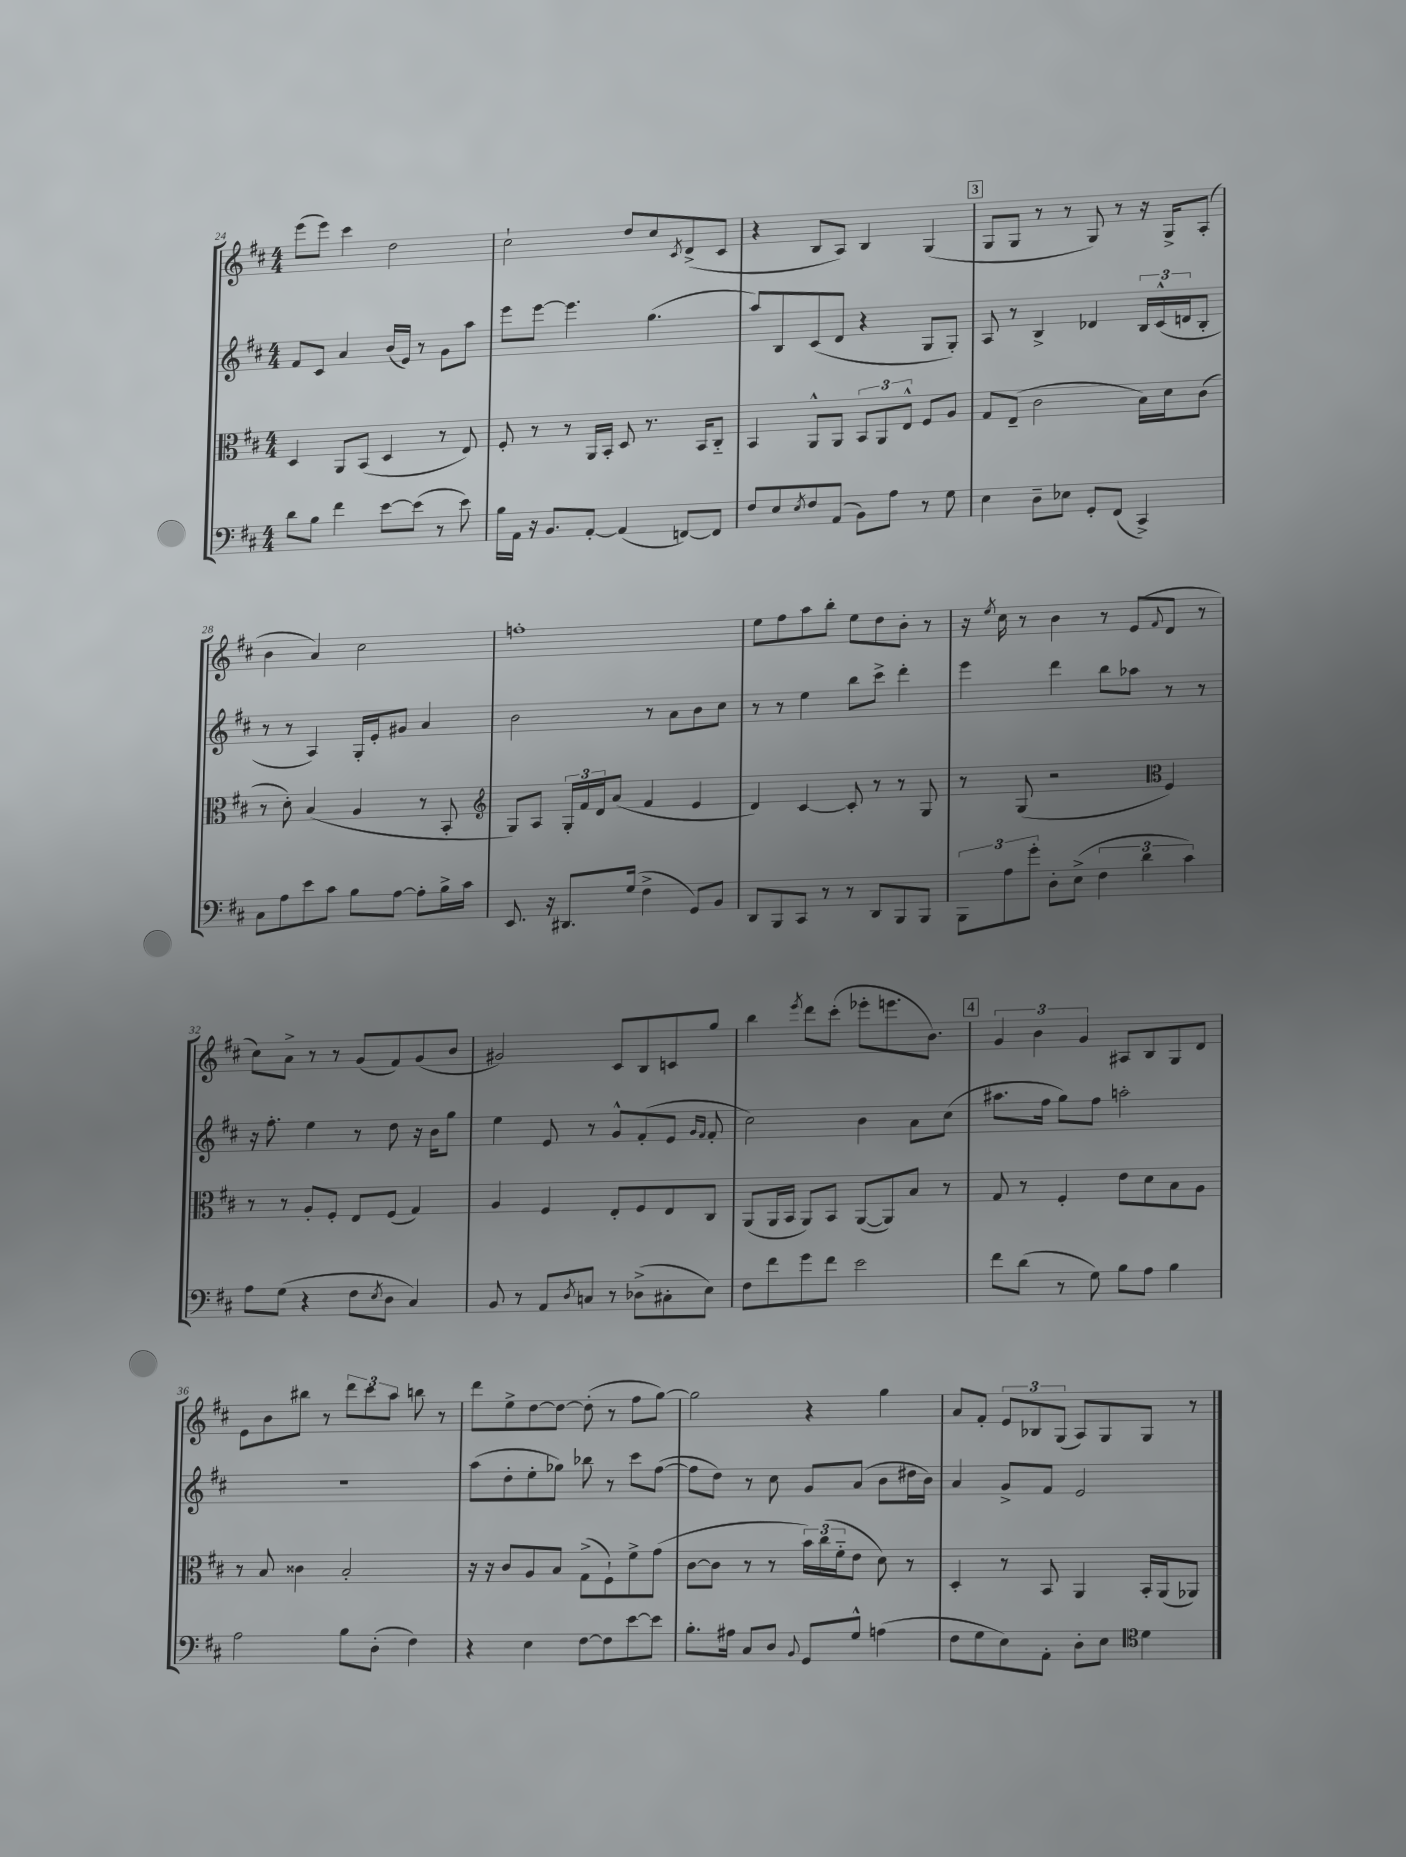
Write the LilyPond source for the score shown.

<<
\new StaffGroup <<
\new Staff = "s0" {
    \clef treble \key d \major \numericTimeSignature \time 4/4
    e'''8( e'''8) cis'''4 d''2 |
    cis''2-! d''8 cis''8 \acciaccatura { cis'8 } d'8->( cis'8 |
    r4 b8 a8) b4 g4( |
    \mark \markup { \box "3" } g8 g8 r8 r8 g8) r8 r16 g16-> a8-.( |
    b'4 a'4) cis''2 |
    f''1-. |
    e''8 fis''8 a''8 b''8-. e''8 d''8 b'8-. r8 |
    r16 \acciaccatura { e''8 } cis''16 r8 b'4 r8 e'8( \appoggiatura { fis'8 } d'8 r8 |
    cis''8) a'8-> r8 r8 g'8( fis'8) g'8( b'8 |
    gis'2) cis'8 b8 c'8 g''8 |
    b''4 \acciaccatura { e'''8 } d'''8 cis'''8-.( ees'''8-. e'''8. b'8.) |
    \mark \markup { \box "4" } \tuplet 3/2 { g'4 b'4 g'4 } ais8 b8 g8 d'8 |
    e'8 b'8 bis''8 r8 \tuplet 3/2 { d'''8 cis'''8 a''8 } b''8 r8 |
    d'''8 e''8-> d''8~ d''8~ d''8-.( r8 fis''8 g''8~) |
    g''2 r4 g''4 |
    a'8 fis'8-. \tuplet 3/2 { e'8 bes8 g8( } a8) g8 g8 r8 \bar "|." |
}
\new Staff = "s1" {
    \clef treble \key d \major \numericTimeSignature \time 4/4
    fis'8 cis'8 a'4 b'16( e'16) r8 g'8 a''8 |
    e'''8 e'''8~ e'''4. g''4.( |
    a''8) b8 cis'8( d'8 r4 g8 g8-.) |
    \mark \markup { \box "3" } a8 r8 b4-> des'4 \tuplet 3/2 { b16 cis'16-^( d'16 } b8-. |
    r8 r8 a4) g16-. e'16-. gis'8 a'4 |
    b'2 r8 a'8 b'8 cis''8 |
    r8 r8 e''4 b''8 cis'''8-> d'''4-. |
    e'''4 d'''4 b''8 aes''8 r8 r8 |
    r16 fis''8.-. e''4 r8 d''8 r16 b'16 g''8 |
    e''4 e'8 r8 g'8-^ fis'8-.( e'8 \grace { g'16 fis'16 } fis'8-. |
    cis''2) b'4 a'8 cis''8( |
    \mark \markup { \box "4" } ais''8. fis''16 g''8) fis''8 a''2-. |
    R1 |
    a''8( d''8-. e''8-. ges''8) bes''8 r8 cis'''8 fis''8~( |
    fis''8 d''8) r8 cis''8 g'8 a'8( b'8 dis''16 b'16) |
    a'4 g'8-> fis'8 e'2 \bar "|." |
}
\new Staff = "s2" {
    \clef alto \key d \major \numericTimeSignature \time 4/4
    d4 a,8 b,8( d4 r8 e8) |
    fis8-. r8 r8 a,16 b,16-. d8 r8. b,16 cis8-_ |
    b,4 a,8-^ a,8 \tuplet 3/2 { b,8 a,8 e8-^ } fis8 a8 |
    \mark \markup { \box "3" } g8 e8--( cis'2 b16) d'16 cis'8( |
    r8 d'8-.) b4( a4 r8 b,8-. |
    \clef treble g8) a8 \tuplet 3/2 { g16-. fis'16 d'16 } a'8( fis'4 e'4 |
    d'4) cis'4~ cis'8-. r8 r8 g8 |
    r8 g8( r2 \clef alto fis4) |
    r8 r8 a8-. fis8-. e8 fis8( g4) |
    a4 fis4 e8-. fis8 e8 cis8 |
    a,8( a,16 b,16 a,8) b,8 a,8~( a,8) b8 r8 |
    \mark \markup { \box "4" } g8 r8 fis4-. e'8 d'8 b8 a8 |
    r8 b8 cisis'4 b2-. |
    r16 r16 cis'8 a8 b8 g8->( fis8-!) fis'8-> g'8( |
    cis'8~ cis'8 r8 r8 \tuplet 3/2 { b'16) cis''16( fis'16-_ } e'8 d'8) r8 |
    d4-. r8 b,8 a,4 b,16-. a,16( aes,8) \bar "|." |
}
\new Staff = "s3" {
    \clef bass \key d \major \numericTimeSignature \time 4/4
    d'8 b8 fis'4 e'8~ e'8( r8 e'8) |
    b16 a,16 r16 b,8. a,8~-. a,4( f,8~) f,8 |
    fis8 e8 \acciaccatura { e8 } fis8 a,8( b,8) a8 r8 g8 |
    \mark \markup { \box "3" } e4 d8-- ees8 g,8-. fis,8( cis,4->) |
    cis8 a8 e'8 cis'8 b8 a8~ a8-. b16-> cis'16 |
    e,8. r16 dis,8. g16( fis4-> g,8) b,8 |
    d,8 b,,8 cis,8 r8 r8 d,8 b,,8 b,,8 |
    \tuplet 3/2 { b,,8 a8 g'8-. } d8-. e8->( \tuplet 3/2 { fis4 d'4 cis'4) } |
    a8 g8( r4 fis8 \acciaccatura { e8 } d8 cis4) |
    b,8 r8 a,8 \acciaccatura { d8 } c8 r8 des8->( cis8-. e8) |
    fis8 fis'8 g'8 fis'8 e'2 |
    \mark \markup { \box "4" } fis'8 d'8( r8 g8) b8 a8 b4 |
    a2 b8 d8-.( fis4) |
    r4 e4 fis8~ fis8 e'8~ e'8 |
    b8.-. ais16 cis8 d8 \appoggiatura { b,8 } g,8 g8-^ a4( |
    fis8 g8 e8) a,8-. d8-. e8 \clef tenor d'4 \bar "|." |
}
>>
>>
\layout { \context { \Score currentBarNumber = #24 } }
